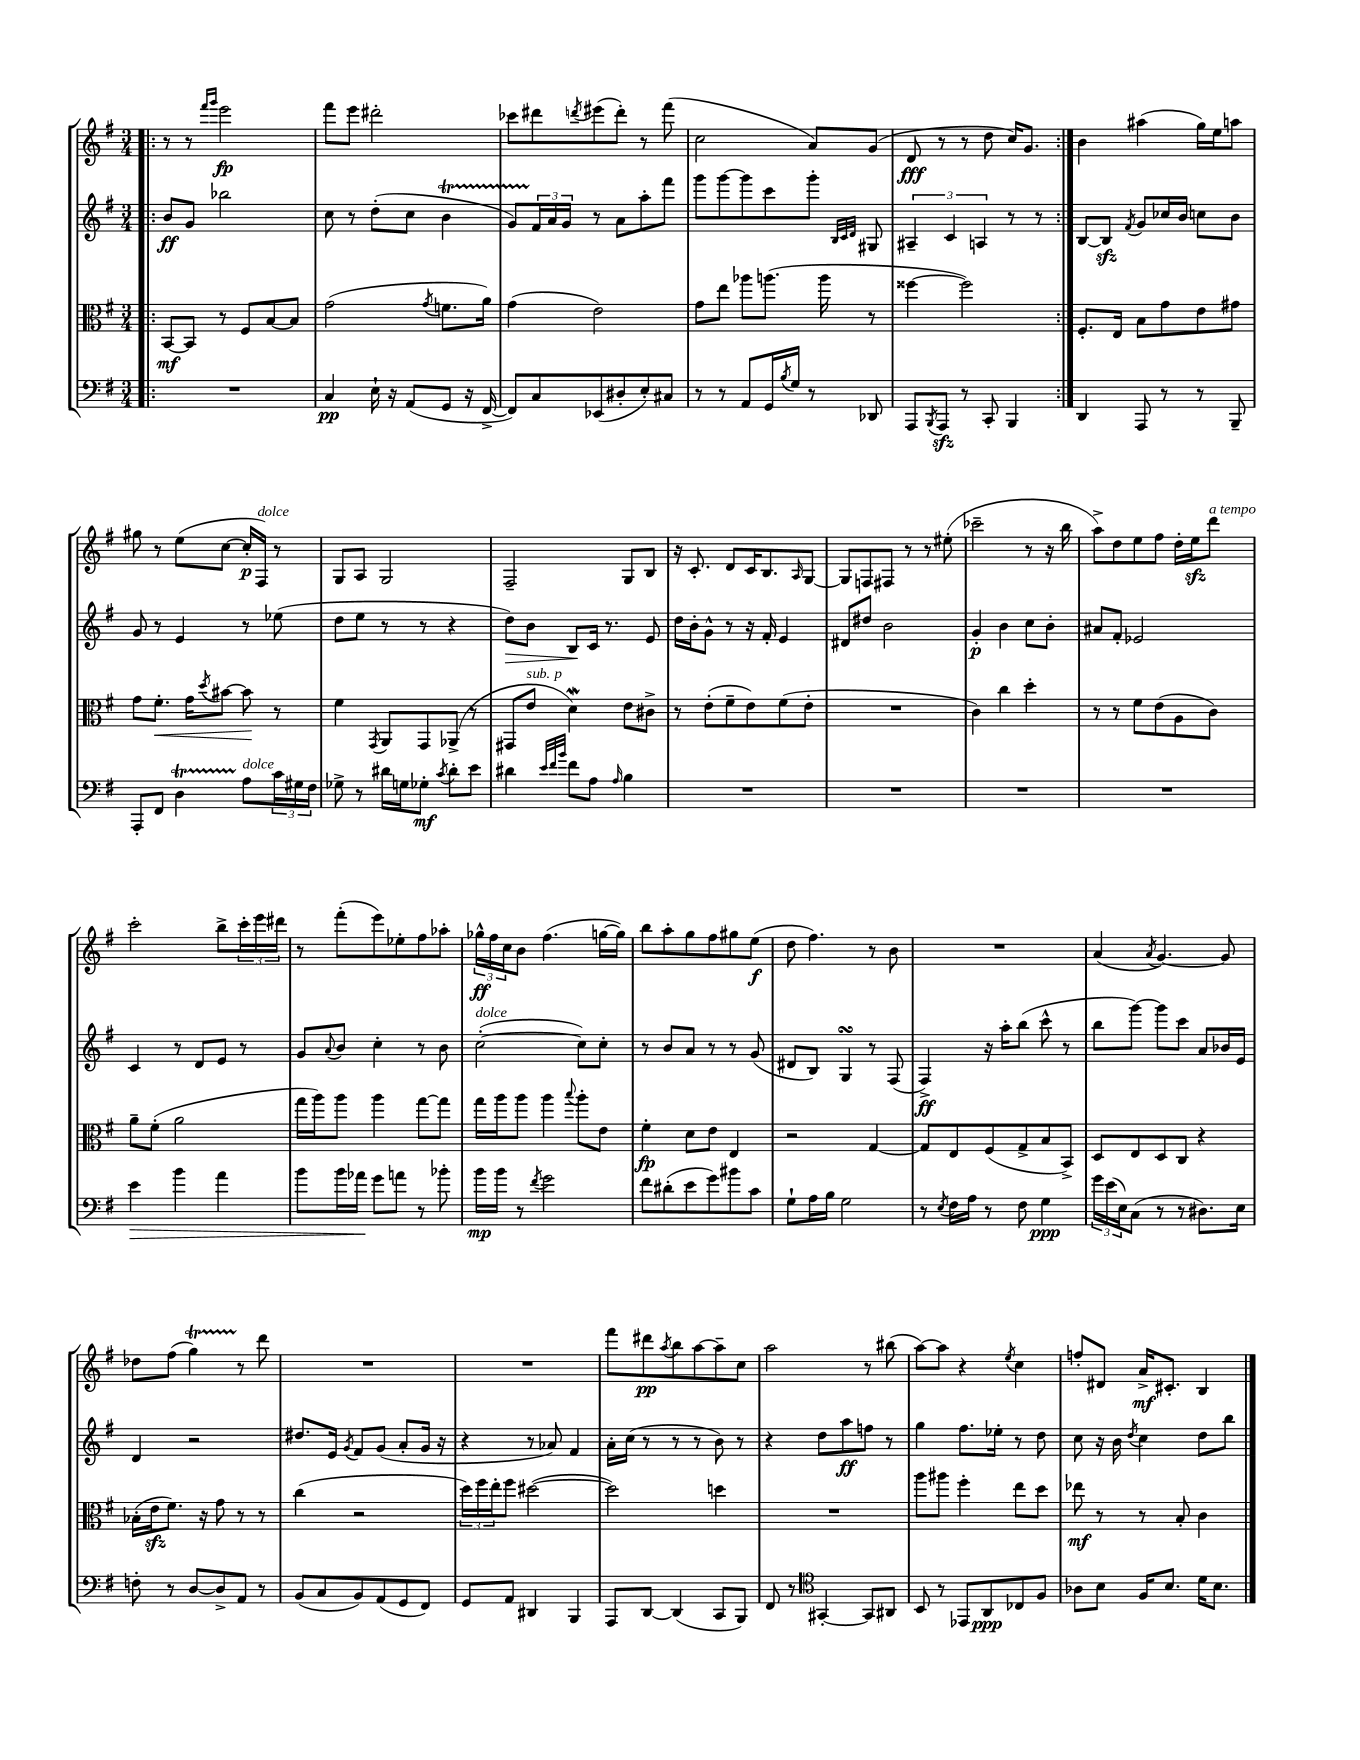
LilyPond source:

<<
\new StaffGroup <<
\new Staff = "s0" {
    \clef treble \key g \major \numericTimeSignature \time 3/4
    \repeat volta 2 { \bar ".|:" r8 r8 \grace { fis'''16 g'''16 } e'''2\fp |
    fis'''8 e'''8 dis'''2-. |
    ces'''8 dis'''8 \acciaccatura { d'''8 } eis'''8( d'''8-.) r8 fis'''8( |
    c''2 a'8) g'8( |
    d'8\fff r8 r8 d''8 c''16) g'8. | }
    b'4 ais''4( g''16) e''16 a''8 |
    gis''8 r8 e''8( c''8~ c''16-.\p fis16^\markup { \italic "dolce" }) r8 |
    g8 a8 g2 |
    fis2-- g8 b8 |
    r16 c'8.-. d'8 c'16 b8. \grace { a16 } g8~ |
    g8 f8 fis8 r8 r8 eis''8-.( |
    ces'''2-- r8 r16 b''16 |
    a''8->) d''8 e''8 fis''8 d''16-. e''16\sfz d'''8^\markup { \italic "a tempo" } |
    c'''2-. b''8-> \tuplet 3/2 { c'''16-. e'''16 dis'''16 } |
    r8 fis'''8-.( e'''8) ees''8-. fis''8 aes''8-. |
    \tuplet 3/2 { ges''16-^\ff fis''16 c''16 } b'8 fis''4.( g''16~ g''16) |
    b''8 a''8-. g''8 fis''8 gis''8 e''8\f( |
    d''8 fis''4.) r8 b'8 |
    R2. |
    a'4( \acciaccatura { a'8 } g'4.~) g'8 |
    des''8 fis''8( g''4\startTrillSpan) r8\stopTrillSpan d'''8 |
    R2. |
    R2. |
    fis'''8 dis'''8\pp \acciaccatura { a''8 } b''8 a''8~ a''8-- c''8 |
    a''2 r8 bis''8( |
    a''8~) a''8 r4 \acciaccatura { e''8 } c''4 |
    f''8-. dis'8 a'16->\mf cis'8.-. b4 \bar "|." |
}
\new Staff = "s1" {
    \clef treble \key g \major \numericTimeSignature \time 3/4
    \repeat volta 2 { \bar ".|:" b'8\ff g'8 bes''2 |
    c''8 r8 d''8-.( c''8 b'4\startTrillSpan |
    g'8) \tuplet 3/2 { fis'16\stopTrillSpan a'16 g'16 } r8 a'8 a''8-. fis'''8 |
    g'''8 g'''8~ g'''8 c'''8 g'''8-. \grace { b32 c'32 d'32 } gis8 |
    \tuplet 3/2 { ais4-- c'4 a4 } r8 r8 | }
    b8~ b8\sfz \acciaccatura { fis'8 } g'8 ces''16 b'16 c''8 b'8 |
    g'8 r8 e'4 r8 ees''8( |
    d''8 e''8 r8 r8 r4 |
    d''8\>) b'8 b8\! c'16 r8. e'8 |
    d''16 b'16-. g'8-^ r8 r16 fis'16-. e'4 |
    dis'8 dis''8 b'2 |
    g'4-.\p b'4 c''8 b'8-. |
    ais'8 fis'8-. ees'2 |
    c'4 r8 d'8 e'8 r8 |
    g'8 \appoggiatura { a'8 } b'8 c''4-. r8 b'8 |
    c''2~-.^\markup { \italic "dolce" }( c''8) c''8-. |
    r8 b'8 a'8 r8 r8 g'8( |
    dis'8 b8) g4\turn r8 fis8( |
    fis4->\ff) r16 a''16-. b''8( c'''8-^ r8 |
    b''8 g'''8~) g'''8 c'''8 a'8 bes'16 e'16 |
    d'4 r2 |
    dis''8. e'16 \acciaccatura { g'8 } fis'8 g'8( a'8-. g'16 r16 |
    r4 r8 aes'8) fis'4 |
    a'16-. c''16( r8 r8 r8 b'8) r8 |
    r4 d''8 a''8\ff f''8 r8 |
    g''4 fis''8. ees''16-. r8 d''8 |
    c''8 r16 b'16 \acciaccatura { d''8 } c''4 d''8 b''8 \bar "|." |
}
\new Staff = "s2" {
    \clef alto \key g \major \numericTimeSignature \time 3/4
    \repeat volta 2 { \bar ".|:" b,8~\mf b,8 r8 fis8 b8~ b8 |
    g'2( \acciaccatura { g'8 } f'8. a'16) |
    g'4( e'2) |
    g'8 e''8 aes''8 a''8.( a''16 r8 |
    fisis''4~ fisis''2) | }
    fis8.-. e16 b8 g'8 e'8 gis'8 |
    g'8 fis'8.-.\< g'16 \acciaccatura { d''8 } bis'8~ bis'8\! r8 |
    fis'4 \acciaccatura { g,8 } a,8 g,8 aes,8->( r8 |
    gis,8 e'8^\markup { \italic "sub. p" } d'4\mordent) e'8 cis'8-> |
    r8 e'8-.( fis'8-- e'8) fis'8( e'8-. |
    R2. |
    c'4) c''4 d''4-. |
    r8 r8 fis'8 e'8( a8 c'8) |
    a'8-- fis'8-.( a'2 |
    g''16 a''16) a''8 a''4 g''8~ g''8 |
    g''16 a''16 a''8 a''4 \appoggiatura { b''8 } a''8-. e'8 |
    fis'4-.\fp d'8 e'8 e4 |
    r2 g4~ |
    g8 e8 fis8( g8-> b8 b,8->) |
    d8 e8 d8 c8 r4 |
    bes16-.( e'16\sfz fis'8.) r16 g'8 r8 r8 |
    c''4( r2 |
    \tuplet 3/2 { d''16) fis''16 e''16-. } fis''8 dis''2~( |
    dis''2) d''4 |
    R2. |
    a''8 ais''8 fis''4-. e''8 d''8 |
    ees''8\mf r8 r8 b8-. c'4 \bar "|." |
}
\new Staff = "s3" {
    \clef bass \key g \major \numericTimeSignature \time 3/4
    \repeat volta 2 { \bar ".|:" R2. |
    c4\pp e16-! r16 a,8( g,8 r16 fis,16~-> |
    fis,8) c8 ees,8( dis8-. e8-.) cis8 |
    r8 r8 a,8 g,16 \acciaccatura { b8 } g16 r8 des,8 |
    a,,8 \acciaccatura { b,,8 } a,,8\sfz r8 c,8-. b,,4 | }
    d,4 a,,8 r8 r8 b,,8-- |
    a,,8-. fis,8 d4\startTrillSpan a8\stopTrillSpan^\markup { \italic "dolce" } \tuplet 3/2 { c'16 gis16 fis16 } |
    ges8-> r8 dis'16 g16 ges8-.\mf \acciaccatura { c'8 } dis'8-. e'8 |
    dis'4 \grace { e'32 fis'32 b'32 } fis'8 a8 \grace { a16 } b4 |
    R2. |
    R2. |
    R2. |
    R2. |
    e'4\> b'4 a'4 |
    b'8 b'16 aes'16\! g'8 a'8 r8 bes'8-. |
    b'16\mp b'16 r8 \acciaccatura { fis'8 } g'2 |
    fis'8 dis'8-.( e'8 g'8) bis'8 c'8 |
    g8-! a16 b16 g2 |
    r8 \acciaccatura { e8 } fis16 a16 r8 fis8 g4\ppp |
    \tuplet 3/2 { g'16 e'16( e16) } c8( r8 r8 dis8.) e16 |
    f8-. r8 d8~ d8-> a,8 r8 |
    b,8( c8 b,8) a,8( g,8 fis,8) |
    g,8 a,8 dis,4 b,,4 |
    a,,8 d,8~ d,4( c,8 b,,8) |
    fis,8 r8 \clef tenor gis,4~-. gis,8 ais,8 |
    b,8 r8 ees,8 a,8\ppp ces8 fis8 |
    aes8 b8 fis16 b8. d'16 b8. \bar "|." |
}
>>
>>
\layout { \context { \Score \remove "Bar_number_engraver" } }
